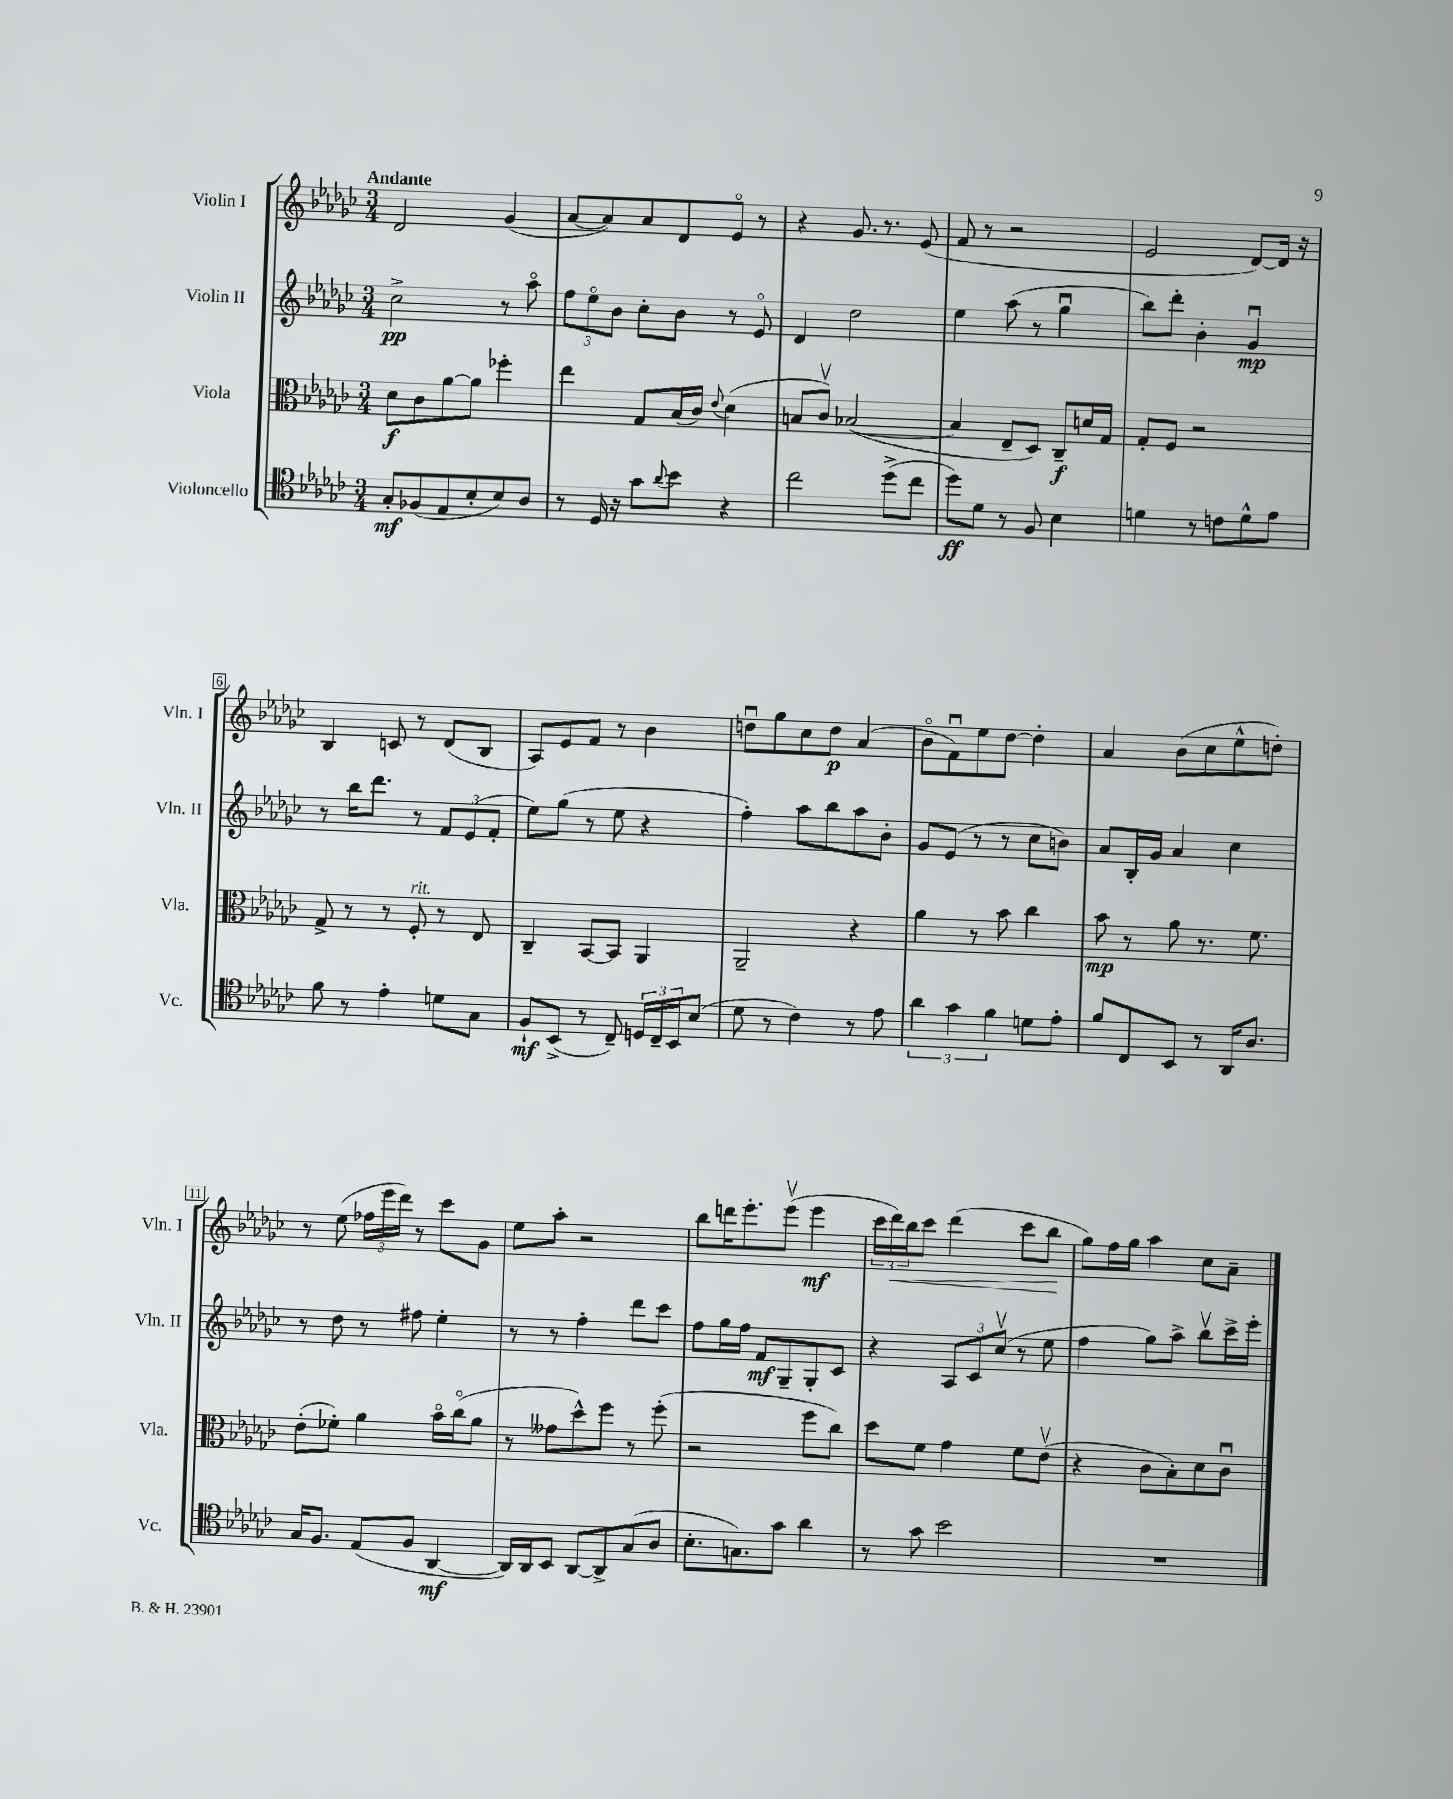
<<
\new StaffGroup <<
\new Staff = "s0" \with { instrumentName = "Violin I" shortInstrumentName = "Vln. I" } {
    \clef treble \key ges \major \numericTimeSignature \time 3/4 \tempo "Andante"
    des'2 ges'4( |
    aes'8~ aes'8) aes'8 des'8 ees'8\flageolet r8 |
    r4 ges'8. r8. ees'8( |
    f'8 r8 r2 |
    ees'2 des'8~) des'16 r16 |
    bes4 c'8 r8 des'8( bes8 |
    aes8) ees'8 f'8 r8 bes'4 |
    d''8\downbow ges''8 ces''8 d''8\p aes'4( |
    bes'8\flageolet f'8\downbow) ees''8 des''8~ des''4-. |
    aes'4 bes'8( ces''8 ees''8-^ d''8-.) |
    r8 ees''8( \tuplet 3/2 { fes''16 ees'''16 des'''16) } r8 ces'''8 ges'8 |
    ees''8 aes''8-. r2 |
    bes''8 d'''16 ees'''8.-. ees'''8\upbow( ees'''4\mf |
    \tuplet 3/2 { ces'''16 des'''16\<) bes''16 } ces'''8 des'''4( ces'''8 bes''8\! |
    ges''8) f''16 ges''16 aes''4 ces''8 aes'8-- \bar "|." |
}
\new Staff = "s1" \with { instrumentName = "Violin II" shortInstrumentName = "Vln. II" } {
    \clef treble \key ges \major \numericTimeSignature \time 3/4
    ces''2->\pp r8 aes''8\flageolet |
    \tuplet 3/2 { f''8 ees''8\flageolet bes'8 } ces''8-. bes'8 r8 ees'8\flageolet |
    des'4 des''2 |
    ees''4 aes''8( r8 ges''4\downbow |
    bes''8) des'''8-. bes'4-. ges'4\downbow\mp |
    r8 bes''16 des'''8. r8 \tuplet 3/2 { f'8 ees'8( f'8-. } |
    ees''8) ges''8( r8 ees''8 r4 |
    f''4-.) aes''8 bes''8 aes''8 bes'8-. |
    ges'8 ees'8( r8 r8 ces''8 b'8) |
    aes'8 bes16-. ges'16 aes'4 ces''4 |
    r8 des''8 r8 fis''8 ees''4-. |
    r8 r8 f''4-. des'''8 ces'''8 |
    f''8 ges''16 f''16 f'8\mf ges8-- ges8-. ces'8 |
    r4 \tuplet 3/2 { aes8 ces'8 ces''8\upbow( } r8 ees''8 |
    f''4 ges''8) aes''8-> bes''8\upbow ces'''16-> ees'''16-. \bar "|." |
}
\new Staff = "s2" \with { instrumentName = "Viola" shortInstrumentName = "Vla." } {
    \clef alto \key ges \major \numericTimeSignature \time 3/4
    des'8\f ces'8 aes'8~ aes'8 fes''4-. |
    ees''4 ges8 bes16( ces'16) \appoggiatura { ees'8 } des'4( |
    b8 ces'8\upbow) bes2~( |
    bes4 ees8-- des8) ces8--\f d'16 ges16 |
    ges8-. f8 r2 |
    ges8-> r8 r8 f8-.^\markup { \italic "rit." } r8 ees8 |
    ces4-- bes,8~ bes,8 aes,4 |
    aes,2-- r4 |
    aes'4 r8 bes'8 ces''4 |
    bes'8\mp r8 aes'8 r8. f'8. |
    ees'8-.( fes'8-.) aes'4 bes'16\flageolet ces''16\flageolet( aes'8 |
    r8 geses'8 des''8-^) f''8 r8 f''8-.( |
    r2 f''8 ces''8) |
    des''8 f'8 ges'4 f'8 ees'8\upbow( |
    r4 ces'8 bes8-.) des'8 ces'8\downbow \bar "|." |
}
\new Staff = "s3" \with { instrumentName = "Violoncello" shortInstrumentName = "Vc." } {
    \clef tenor \key ges \major \numericTimeSignature \time 3/4
    ges8-.\mf fes8( ees8 bes8-. bes8) aes8 |
    r8 des16 r16 ges'8 \appoggiatura { aes'8 } bes'8 r4 |
    ces''2 des''8->( ces''8 |
    des''8\ff) des'8 r8 f8 bes4 |
    d'4 r8 c'8 d'8-^ ees'8 |
    f'8 r8 ees'4-. d'8 ges8 |
    f8-!\mf bes,8->( r8 ces8--) \tuplet 3/2 { d16 ces16-- bes,16 } bes8( |
    des'8 r8 ces'4) r8 ees'8 |
    \tuplet 3/2 { aes'4 ges'4 f'4 } d'8 ees'8-. |
    f'8 ces8 bes,8 r8 aes,16 aes8. |
    ges16 f8. ees8( f8 aes,4~\mf |
    aes,16) aes,16 bes,8 aes,8~ aes,8-> ges8( aes8 |
    bes8.-. g8.) ges'8 aes'4 |
    r8 ges'8 bes'2 |
    R2. \bar "|." |
}
>>
>>
\layout { \context { \Score \override BarNumber.stencil = #(make-stencil-boxer 0.1 0.3 ly:text-interface::print) } }
